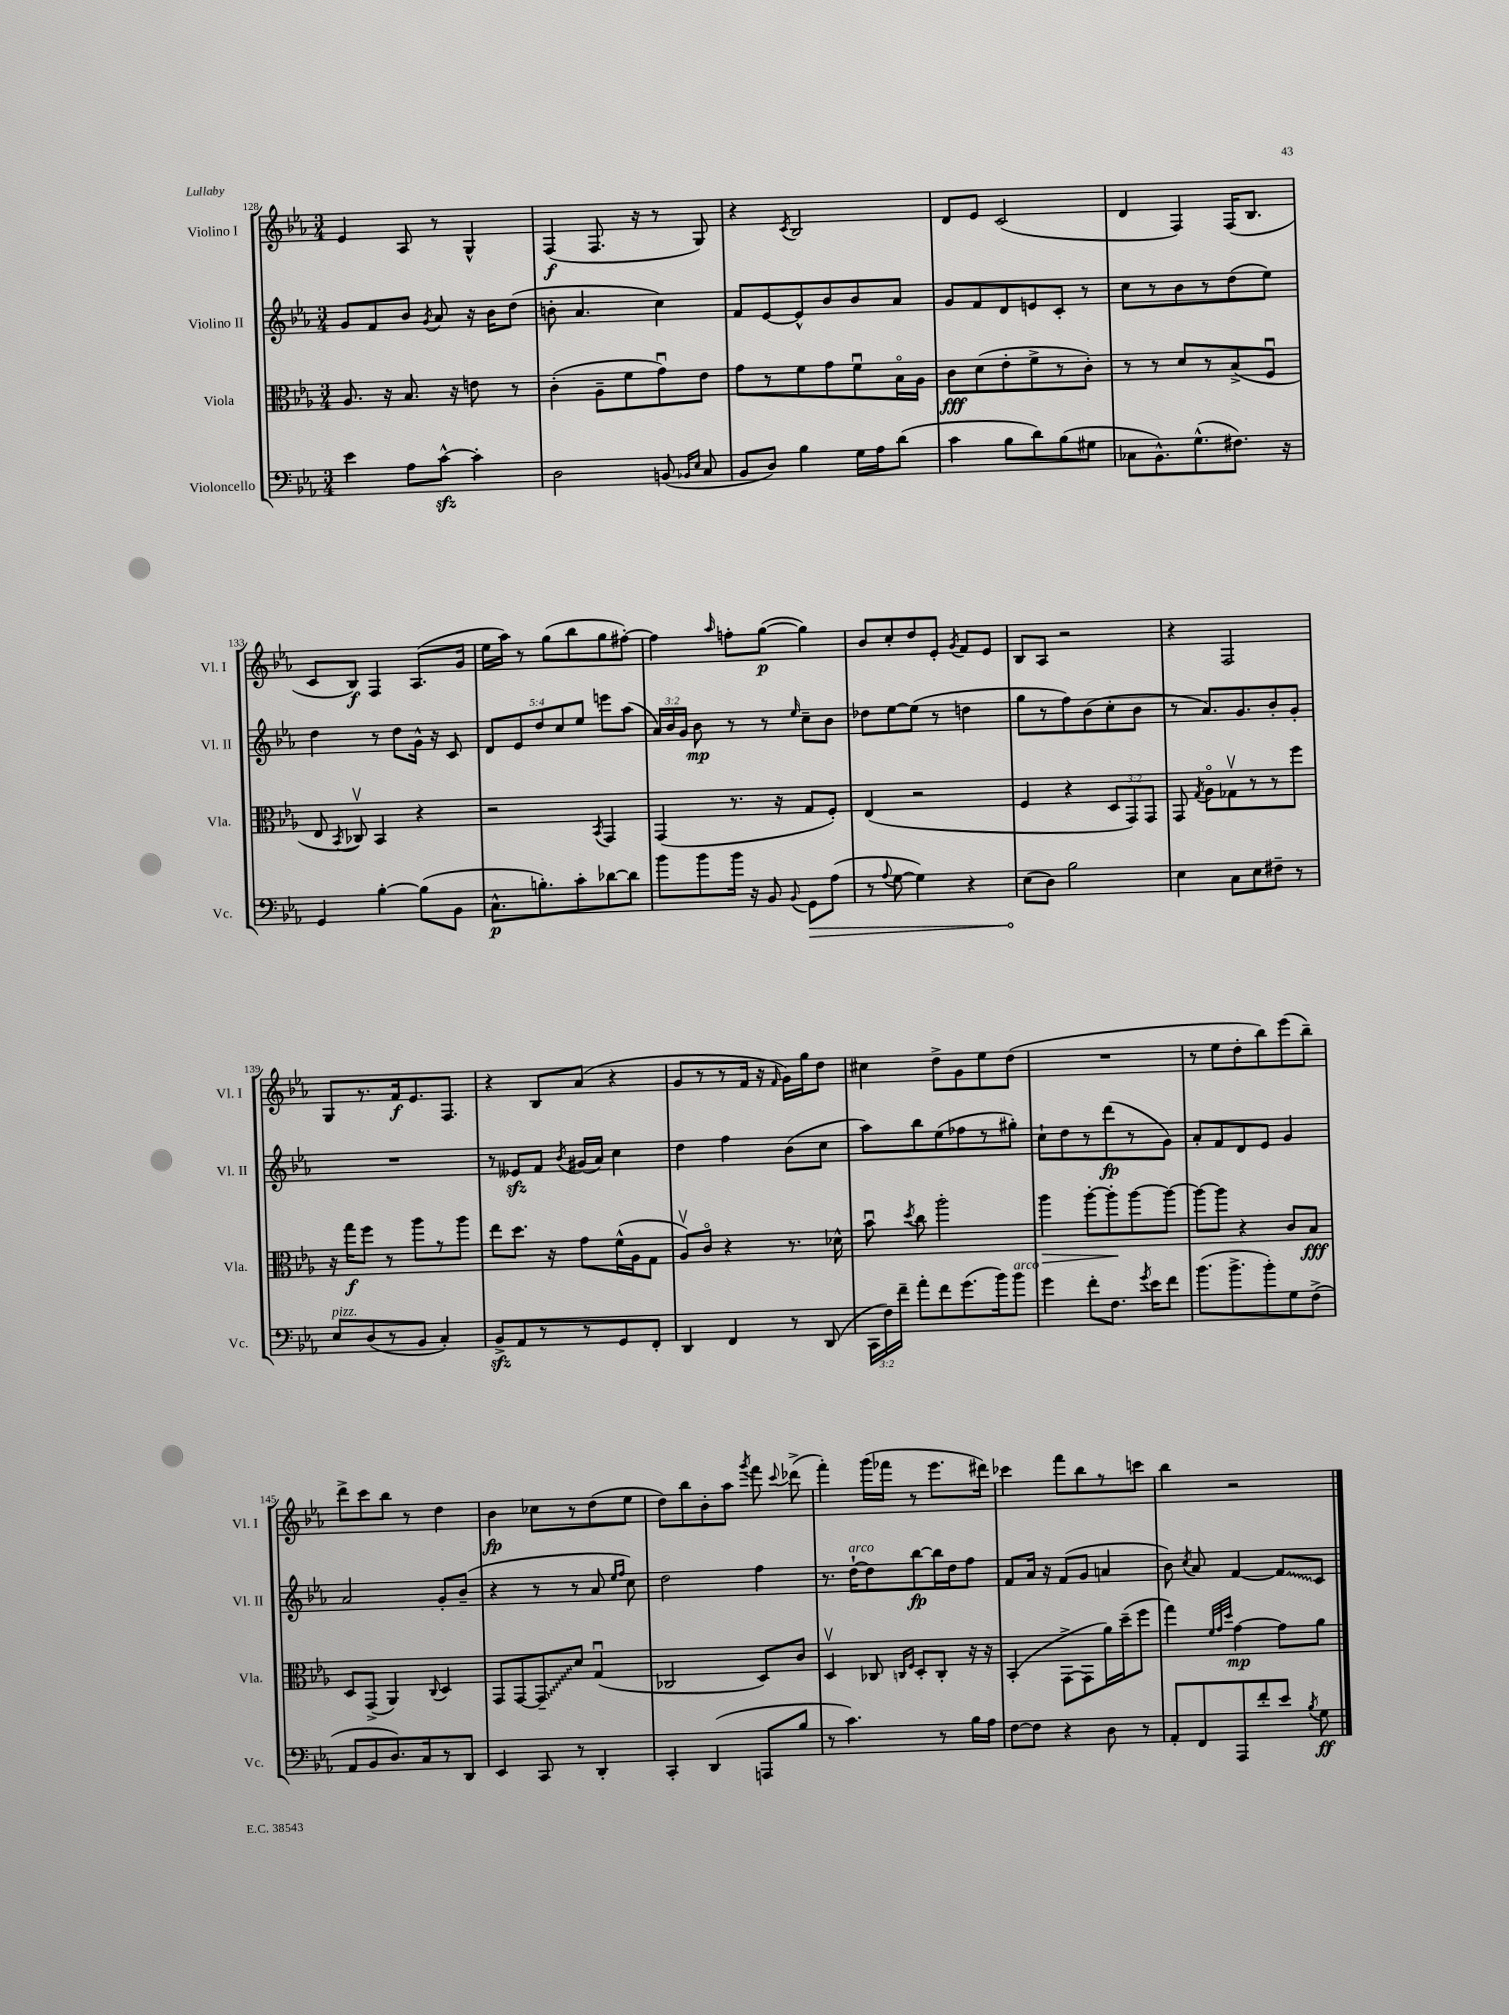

**kern	**kern	**kern	**kern
*staff4	*staff3	*staff2	*staff1
*clefF4	*clefC3	*clefG2	*clefG2
*k[b-e-a-]	*k[b-e-a-]	*k[b-e-a-]	*k[b-e-a-]
*M3/4	*M3/4	*M3/4	*M3/4
4e-	8.A-	8g	4e-
.	.	8f	.
.	16r	.	.
8A-	8.B-	8b-	8A-
.	.	8qg	.
[8c^^	.	8a-	8r
.	16r	.	.
4c']	8e	16r	4G^^
.	.	16b-	.
.	8r	(8dd	.
=	=	=	=
2D	(4c'	8b'	(4F
.	.	4.a-	.
.	8A-~	.	8.F
.	8f	.	.
.	.	.	16r
(8BB	8gu)	4cc)	8r
16qqBB-	.	.	.
16qqE-	.	.	.
8C	8e-	.	8G)
=	=	=	=
8BB-	8g	8f	4r
8D)	8r	[8e-	.
.	.	.	8qc
4B-	8f	8e-^^]	2B-
.	8g	8b-	.
16G	8fu	8b-	.
16A-	.	.	.
(8d	16B-o	8a-	.
.	16A-	.	.
=	=	=	=
4c	8c	8g	8d
.	(8d	8f	8e-
8B-	8e-'	8d	(2c
8d)	8f^	8e	.
(8B-	8r	8c'	.
8G#	8c')	8r	.
=	=	=	=
8C-	8r	8cc	4d
8.BB-^^)	8r	8r	.
.	8d	8b-	4F)
(8.G^^	.	.	.
.	8r	8r	.
8.F#)	(8B-^	(8dd	(16F
.	.	.	8.B-
.	8Fu	8ee-)	.
16r	.	.	.
=	=	=	=
4GG	8E-	4dd	8c
.	8qBB-	.	.
.	8C-v)	.	8B-)
[4B-'	4BB-	8r	4F
.	.	8dd	.
(8B-]	4r	16g^^	(8.A-
.	.	16r	.
8BB-	.	8c	.
.	.	.	16g
=	=	=	=
8.C^^	2r	10d	16ee-
.	.	.	16aa-)
.	.	10e-	.
.	.	.	8r
8.B')	.	.	.
.	.	10dd	.
.	.	.	(8gg
.	.	10cc	.
8c'	.	.	8bb-
.	.	10ee-	.
.	8qBB-	.	.
[8d-	4GG	8eee	8gg
8d-]	.	(8aa-	[8ff#')
=	=	=	=
8b-	(4GG	24a-)	4ff#]
.	.	24b-	.
.	.	24g	.
8b-	.	8b-	.
.	.	.	16qqaa-
16b-	8.r	8r	8ff'
16r	.	.	.
8BB-	.	8r	([8gg
.	16r	.	.
8qqBB-	.	16qqee-	.
8GG	8G	8cc~	4gg])
(8A-	8F')	8b-	.
=	=	=	=
8r	(4E-	8dd-	8b-
8qqA-	.	.	.
[8G	.	[8ee-	8cc'
4G])	2r	(8ee-]	8dd
.	.	8r	8e-'
.	.	.	8qg
4r	.	4dd	8f
.	.	.	8e-
=	=	=	=
(8E-	4F	8gg	8B-
8D)	.	8r	8A-
2B-	4r	8ff)	2r
.	.	(8b-	.
.	12D	8cc'	.
.	12GG)	.	.
.	.	8b-	.
.	12GG	.	.
=	=	=	=
4E-	8GG	8r	4r
.	8qG	.	.
.	8A-o	8.a-)	.
8C	8G-v	.	2F
.	.	8.g	.
8E-	8r	.	.
8F#~	8r	8b-'	.
8r	8ff	8g'	.
=	=	=	=
8E-	16r	2.r	8G
.	16gg	.	.
(8D	8ff	.	8.r
8r	8r	.	.
.	.	.	16f
8BB-	8aa-	.	8.e-
4C')	8r	.	.
.	.	.	8.F
.	8aa-	.	.
=	=	=	=
8BB-^	8ee-	8r	4r
8AA-	8.dd	8e--	.
8r	.	8f	8B-
.	16r	.	.
.	.	8qb-	.
8r	8g	(16g#	(8a-
.	.	16a-)	.
8GG	(16f^^	4cc	4r
.	16A-	.	.
8FF'	8G	.	.
=	=	=	=
4DD	8A-v)	4dd	8g
.	8co	.	8r
4FF	4r	4ff	8r
.	.	.	16f
.	.	.	16r
.	.	.	16qqf
8r	8.r	(8b-	16g)
.	.	.	16gg
(8DD	.	8cc	8dd
.	16d-^^	.	.
=	=	=	=
24CC	8b-u	8aa-)	4cc#
24F)	.	.	.
24f~	.	.	.
.	8qdd	.	.
8a-'	8cc	8bb-	.
8f	2aa-'	(8ee-	8dd^
(8.g	.	8ff-	8g
.	.	8r	8ee-
16b-)	.	.	.
8b-	.	8gg#')	(8dd
=	=	=	=
4g	4aa-	8cc`	2.r
.	.	8dd	.
8f'	[8aa-'	8r	.
8.F	8aa-']	(8ddd	.
.	[8aa-	8r	.
8qg	.	.	.
16e-	.	.	.
8f	8aa-_	8g)	.
=	=	=	=
(8.b-	8aa-_	8a-'	8r
.	8aa-]	8f	8ee-
8.b-^	.	.	.
.	4r	8d	8dd'
8b-')	.	8e-	8bb-)
8G	8c	4g	(8eee-
(8F^	8B-	.	8bb-~)
=	=	=	=
8AA-	8D	2a-	8ddd^
8BB-	(8GG^	.	8ccc
8.D)	4AA-)	.	8bb-
.	.	.	8r
16C	.	.	.
.	8qqC	.	.
8r	4D	8g'	4dd
8DD	.	(8b-~	.
=	=	=	=
4EE-	8GG	4r	4b-
.	[8GG	.	.
8CC	8GG~]	8r	8cc-
8r	8d	8r	8r
4DD'	(4Gu	8a-	(8dd
.	.	16qqee-	.
.	.	16qqff	.
.	.	8cc)	8ee-
=	=	=	=
4CC'	2C-	2dd	8dd)
.	.	.	8bb-
(4DD	.	.	8b-'
.	.	.	8aa-
.	.	.	8qggg
8AAA	8D)	4ff	8fff
.	.	.	8qqccc
8B-	8c	.	(8ddd-^
=	=	=	=
8r	4Dv	8.r	4fff')
4.c)	.	.	.
.	.	[16dd`	.
.	8C-	8dd]	(16ggg
.	.	.	16fff-
.	16qqC	.	.
.	16qqF	.	.
.	8D'	[8bb-	8r
8r	8C'	16bb-]	8.eee-
.	.	16dd	.
16B-	16r	8ff	.
16A-	16r	.	16ddd#)
=	=	=	=
[8F	(4BB-'	8f	4ccc-
8F]	.	16a-	.
.	.	16r	.
4r	[8GG^	(8f	8fff
.	8GG]	8g	8bb-
8D	16a-)	4a	8r
.	(16dd~	.	.
8r	8ff	.	8ccc
=	=	=	=
8AA-'	4gg)	8b-)	4bb-
.	.	8qcc	.
8FF	.	8a-	.
.	32qqf	.	.
.	32qqg	.	.
.	32qqdd	.	.
8AAA-	[4g	[4f	2r
8f'	.	.	.
8e-	8g]	8f]	.
8qB-	.	.	.
8G	8a-	8c	.
==	==	==	==
*-	*-	*-	*-
